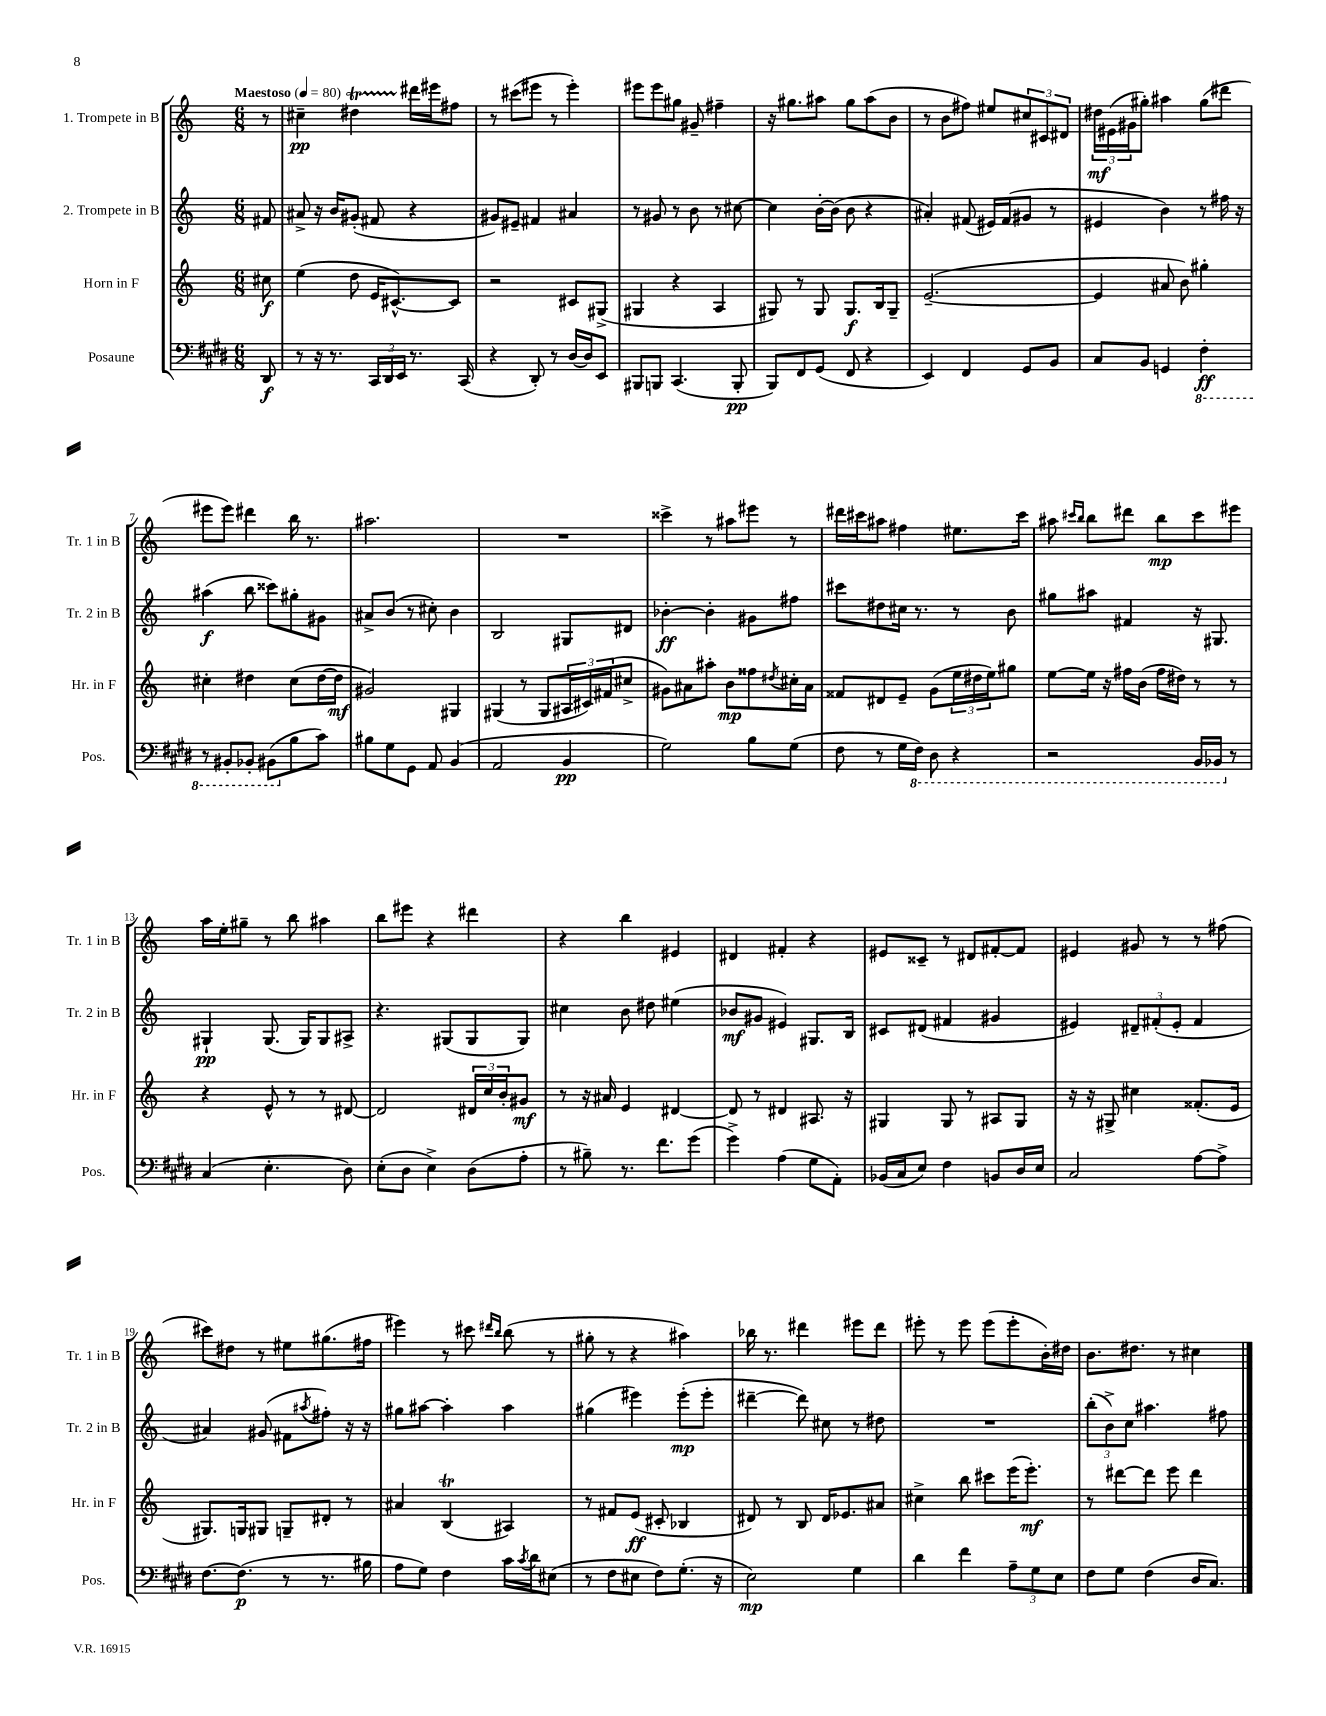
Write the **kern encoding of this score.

**kern	**kern	**kern	**kern
*staff4	*staff3	*staff2	*staff1
*clefF4	*clefG2	*clefG2	*clefG2
*k[f#c#g#d#]	*k[]	*k[]	*k[]
*M6/8	*M6/8	*M6/8	*M6/8
*MM80	*MM80	*MM80	*MM80
8DD#	8cc#	8f#	8r
=	=	=	=
8r	(4ee	8a#^	4cc#~
16r	.	16r	.
8.r	.	16b	.
.	8dd	(8g#'	4dd#
24CC#	16e	8f#	.
24DD#	.	.	.
.	[8.c#^^)	.	.
24EE	.	.	.
8.r	.	4r	16ddd#
.	.	.	16eee#
.	8c#]	.	8ff#
(16CC#	.	.	.
=	=	=	=
4r	2r	8g#)	8r
.	.	8e#~	(8ccc#
8DD#')	.	4f#	8eee#
8r	.	.	8r
[16D#	8c#	4a#	4eee#')
16D#]	.	.	.
8EE	(8G#^	.	.
=	=	=	=
8BBB#	4G#	8r	8eee#
8BBB	.	8g#	8eee#
(4.CC#	4r	8r	8gg#
.	.	8b	8g#~
.	4A	8r	4ff#~
8BBB'	.	[8cc#	.
=	=	=	=
8BBB)	8G#)	4cc#]	16r
.	.	.	8.gg#
8FF#	8r	.	.
(8GG#	8G#	[16b'	8aa#
.	.	(16b]	.
8FF#	8.G#	8b	8gg#
4r	.	4r	(8aa#
.	16B	.	.
.	8G#~	.	8b
=	=	=	=
4EE)	([2.e~	4a#')	8r
.	.	.	8b
4FF#	.	(8f#	8ff#)
.	.	16e#)	8ee#
.	.	(16f#	.
8GG#	.	8g#	12cc#
.	.	.	12c#
8BB	.	8r	.
.	.	.	12d#
=	=	=	=
8C#	4e]	4e#	24dd#
.	.	.	(24e#
.	.	.	24g#
8BB	.	.	8gg#')
4GG	8a#	4b)	4aa#
.	8b)	.	.
4FF#'	4gg#'	8r	(8gg#
.	.	16ff#	8ddd#
.	.	16r	.
=	=	=	=
8r	4cc#'	(4aa#	8eee#
8BBB#'	.	.	8eee#)
8BBB-'	4dd#	8bb	4ddd#
(8BBB#	.	8ccc##)	.
8B	(8cc#	8gg#'	16bb
.	.	.	8.r
8c#)	[16dd#	8g#	.
.	16dd#]	.	.
=	=	=	=
8B#	2g#)	8a#^	2.aa#
8G#	.	(8b	.
8GG#	.	8r	.
8AA	.	8cc#')	.
(4BB	4G#	4b	.
=	=	=	=
2AA	(4G#	2B	2.r
.	8r	.	.
.	8G#	.	.
4BB	24A#	8G#	.
.	24c#)	.	.
.	(24f#	.	.
.	8cc#^	8d#	.
=	=	=	=
2G#)	8g#)	[4b-'	4ccc##^
.	8a#	.	.
.	8aa#'	4b-']	8r
.	8b	.	8aa#
8B	8ff##	8g#	8eee#
.	8qdd#	.	.
(8G#	16cc#'	8ff#	8r
.	16a#	.	.
=	=	=	=
8F#	8f##	8ccc#	16ddd#
.	.	.	16ccc#
8r	8d#	8dd#	8aa#
16G#	8e~	16cc#	4ff#
16FF#)	.	8.r	.
8DD#	(8g	.	.
4r	24ee	8r	8.ee#
.	24dd#	.	.
.	24ee)	.	.
.	8gg#	8b	.
.	.	.	16ccc#
=	=	=	=
2r	[8ee	8gg#	8aa#
.	.	.	16qqccc#
.	.	.	16qqbb
.	16ee]	8aa#	8bb
.	16r	.	.
.	16ff#	4f#	8ddd#
.	(16b	.	.
.	16ff#	.	8bb
.	16dd#)	.	.
16BBB	8r	16r	8ccc#
16BBB-	.	8.G#	.
8r	8r	.	8eee#
=	=	=	=
(4C#	4r	4G#`	16aa
.	.	.	16ee'
.	.	.	8gg#~
4.E'	8e^^	(8.G#	8r
.	8r	.	8bb
.	.	16G#)	.
.	8r	8G#	4aa#
8D#)	[8d#	8A#^	.
=	=	=	=
(8E'	2d#]	4.r	8bb
8D#	.	.	8eee#
4E^)	.	.	4r
.	.	(8G#	.
(8D#	24d#	8G#	4ddd#
.	24cc	.	.
.	24b'	.	.
8A'	8g#	8G#)	.
=	=	=	=
8r	8r	4cc#	4r
8B#~)	16r	.	.
.	16a#	.	.
8.r	4e	8b	4bb
.	.	8dd#	.
8.f#	.	.	.
.	[4d#	(4ee#	4e#
(8g#	.	.	.
=	=	=	=
4g#^)	8d#]	8b-	4d#
.	8r	8g#	.
(4A	4d#	4e#)	4f#'
8G#	8.A#	8.G#	4r
8AA')	.	.	.
.	16r	16B	.
=	=	=	=
(16BB-	4G#	8c#	8e#
16C#	.	.	.
8E)	.	(8d#	8c##~
4F#	8G#	4f#	8r
.	8r	.	8d#
8BB	8A#	4g#	[8f#'
16D#	8G#	.	8f#]
16E	.	.	.
=	=	=	=
2C#	16r	4e#)	4e#
.	16r	.	.
.	8G#^	.	.
.	4cc#	12d#~	8g#
.	.	(12f#'	.
.	.	.	8r
.	.	12e#'	.
[8A	(8.f##'	4f#	8r
8A^]	.	.	(8ff#
.	16e	.	.
=	=	=	=
[8.F#	8.G#)	4a#)	8ccc#)
.	.	.	8dd#
(8.F#]	16G	.	.
.	8G#	(8g#	8r
8r	8G~	8f#	8ee#
.	.	8qaa#	.
8.r	8d#'	8ff#')	(8.gg#
.	8r	16r	.
16B#	.	16r	16ff#
=	=	=	=
8A	4a#	8gg#	4eee#)
8G#)	.	[8aa#	.
4F#	(4B	4aa#']	8r
.	.	.	8ccc#
.	.	.	16qqddd#
.	.	.	16qqbb
16c#	4A#)	4aa#	(8bb
8qc#	.	.	.
16d#	.	.	.
(8E#	.	.	8r
=	=	=	=
8r	8r	(4gg#	8gg#'
8F#	8f#	.	8r
8E#	(8e	4eee#)	4r
8F#)	8c#'	.	.
(8.G#'	4B-	(8eee#'	4aa#)
.	.	8eee#'	.
16r	.	.	.
=	=	=	=
2E)	8d#)	[4ddd#~	16bb-
.	.	.	8.r
.	8r	.	.
.	8B	8ddd#])	4ddd#
.	16d#	8cc#	.
.	8.e-	.	.
4G#	.	8r	8eee#
.	8a#	8dd#	8ddd#
=	=	=	=
4d#	4cc#^	2.r	8eee#'
.	.	.	8r
4f#	8bb	.	8eee#
.	8ccc#	.	(8eee#
12A~	(16eee	.	8eee#'
.	8.eee')	.	.
12G#	.	.	.
.	.	.	16b')
12E	.	.	.
.	.	.	16dd#
=	=	=	=
8F#	8r	(12bb'	8.b
.	.	12b^)	.
8G#	[8ddd#	.	.
.	.	12cc	.
.	.	.	8.dd#
(4F#	8ddd#]	4.aa#	.
.	8eee	.	8r
16D#	4ddd#	.	4cc#
8.C#)	.	.	.
.	.	8ff#	.
==	==	==	==
*-	*-	*-	*-
